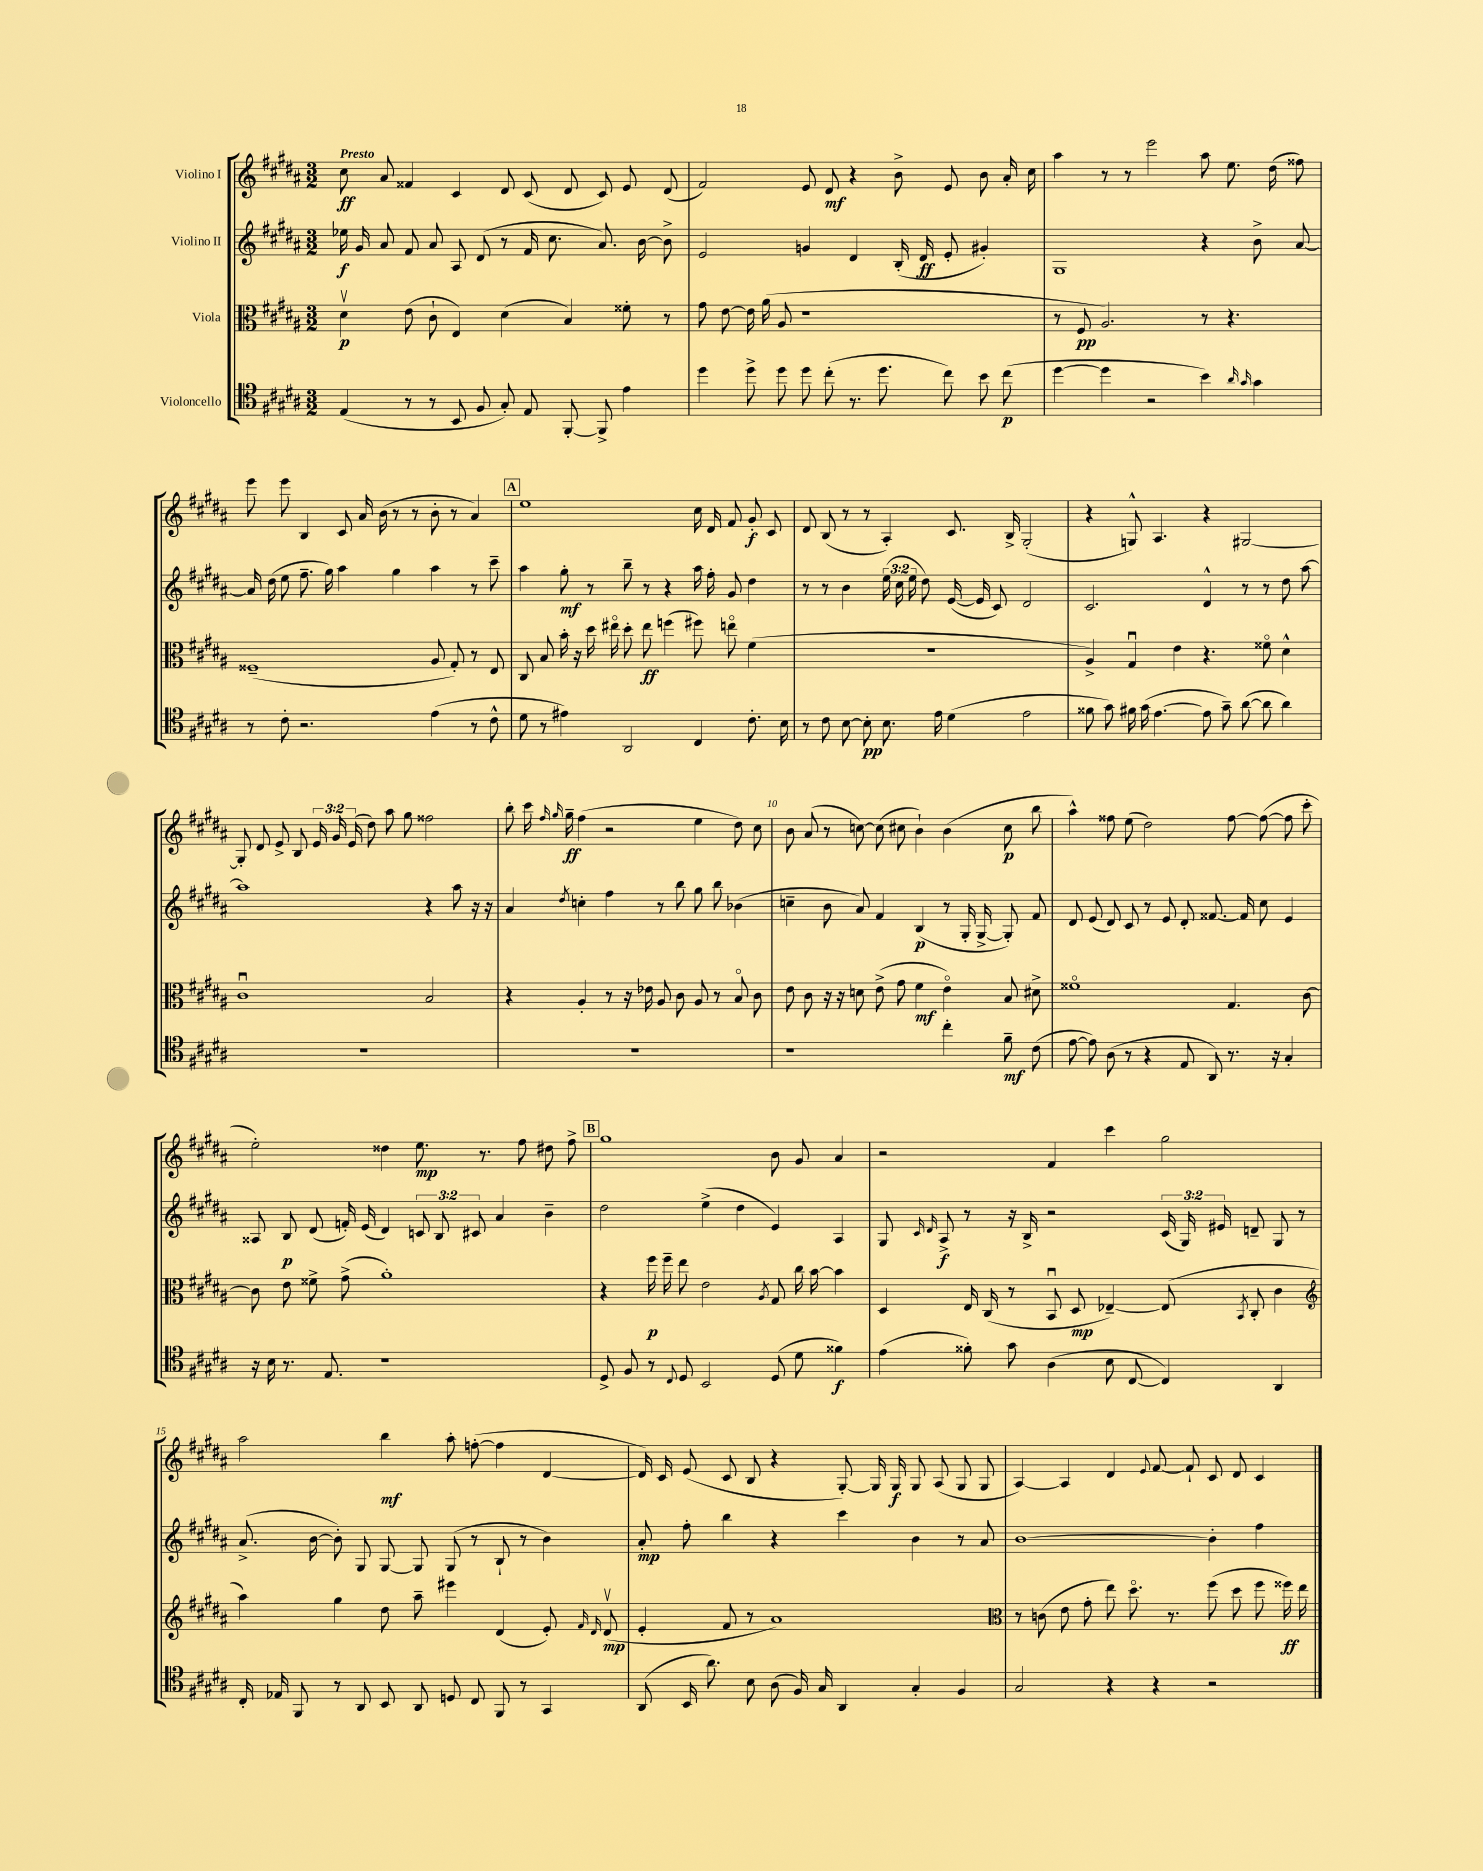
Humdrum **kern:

**kern	**kern	**kern	**kern
*staff4	*staff3	*staff2	*staff1
*clefC4	*clefC3	*clefG2	*clefG2
*k[f#c#g#d#a#]	*k[f#c#g#d#a#]	*k[f#c#g#d#a#]	*k[f#c#g#d#a#]
*M3/2	*M3/2	*M3/2	*M3/2
(4E/	4d#v\	16ee-\	8cc#\
.	.	16g#/	.
.	.	8a#/	8a#/
8r	(8e\	8f#/	4f##/
8r	8c#`\	8a#/	.
8BB/	4E/)	8A#/	4c#/
8F#/	.	(8d#/	.
8G#'/)	(4d#\	8r	8d#/
8E/	.	16f#/	(8c#/
.	.	8.cc#\	.
[8FF#'/	4B/)	.	8d#/
8FF#^/]	.	8.a#/)	8c#/)
4e\	8f##'\	.	8e/
.	.	[16b\	.
.	8r	8b^\]	(8d#/
=	=	=	=
4dd#\	8g#\	2e/	2f#/)
.	[8e\	.	.
8dd#^\	16e\]	.	.
.	(16a#\	.	.
8dd#\	8A#/	.	.
8dd#\	1r	4g/	8e/
(8cc#'\	.	.	8d#/
8.r	.	4d#/	4r
8.dd#\	.	.	.
.	.	(16B'/	8b^\
.	.	16d#/	.
8cc#\)	.	8e'/	8e/
8b\	.	4g#'/)	8b\
(8cc#\	.	.	16a#'/
.	.	.	16cc#\
=	=	=	=
[4dd#\	8r	1G#	4aa#\
.	8F#/	.	.
4dd#\]	2.A#/)	.	8r
.	.	.	8r
2r	.	.	2eee\
4b\)	8r	4r	8aa#\
.	4.r	.	8.ee\
16qqa#/	.	.	.
16qqg#/	.	.	.
4g#\	.	8b^\	.
.	.	.	(16dd#\
.	.	[8a#/	8ff##\)
=	=	=	=
8r	(1F##~	16a#/]	8eee\
.	.	(16dd#\	.
8c#'\	.	8ee\	8eee\
2.r	.	8.ff#~\	4B/
.	.	16gg#\)	.
.	.	4aa#\	8c#/
.	.	.	16a#/
.	.	.	(16b\
.	.	4gg#\	8r
.	.	.	8r
(4e\	8A#/	4aa#\	8b'\
.	8G#'/)	.	8r
8r	8r	8r	4a#/)
8c#^^\	8E/	8ccc#~\	.
=	=	=	=
8d#\	8C#/	4aa#\	1ee
8r	8B/	.	.
4e#\)	16b'\	8gg#'\	.
.	16r	.	.
.	16dd#\	8r	.
.	16ee#o\	.	.
2AA#/	8dd#'\	8bb~\	.
.	8ee#\	8r	.
.	(4ff\	4r	.
4C#/	8ff#\)	16aa#\	16cc#\
.	.	16ff#'\	16d#/
.	8eeo\	8g#/	8f#/
8.c#'\	(4f#\	4dd#\	8g#'/
.	.	.	8c#/
16B\	.	.	.
=	=	=	=
8r	1.r	8r	8d#/
8c#\	.	8r	(8B/
[8B\	.	4b\	8r
8B'\]	.	.	8r
8.B\	.	(24ee\	4A#'/)
.	.	24cc#\	.
.	.	24ee\	.
.	.	8dd#\)	.
16e\	.	.	.
(4d#\	.	([16e/	8.c#/
.	.	16e/]	.
.	.	8c#/)	.
.	.	.	16B^/
2e\	.	2d#/	(2G#'/
=	=	=	=
8f##\	4A#^/)	2.c#/	4r
8g#\)	.	.	.
16f#\	4G#u/	.	8G^^/)
(16g#\	.	.	.
[4.e\	.	.	4.A#/
.	4e\	.	.
8e\]	4.r	4d#^^/	4r
8g#~\)	.	.	.
([8a#\	.	8r	[2G#/
8a#\]	8f##o\	8r	.
4a#\)	4d#^^\	8dd#\	.
.	.	[8aa#\	.
=	=	=	=
1.r	1c#u	1aa#]	8G#'/]
.	.	.	8d#/
.	.	.	8e^/
.	.	.	8B/
.	.	.	24e/
.	.	.	24g#/
.	.	.	(24e/
.	.	.	8dd#\)
.	.	.	8aa#\
.	.	.	8gg#\
.	2B/	4r	2ff##\
.	.	8aa#\	.
.	.	16r	.
.	.	16r	.
=	=	=	=
1.r	4r	4a#/	8bb'\
.	.	.	16ccc#\
.	.	.	16qqff#/
.	.	.	16qqgg#/
.	.	.	16gg#~\
.	.	8qdd#/	.
.	4A#'/	4cc'\	(4ff#\
.	8r	4ff#\	2r
.	16r	.	.
.	16e-\	.	.
.	8A#/	8r	.
.	8c#\	8bb\	.
.	8A#/	8gg#\	4ee\
.	8r	8bb\	.
.	8Bo/	(4b-\	8dd#\)
.	8c#\	.	8cc#\
=	=	=	=
1r	8e\	4cc~\	8b\
.	8c#\	.	(8a#/
.	16r	8b\	8r
.	16r	.	.
.	8d\	8a#/)	[8cc\)
.	(8e^\	4f#/	(8cc\]
.	8g#\	.	8cc#\
.	4f#\	(4B/	4b`\)
4cc#'\	4eo\)	8r	(4b\
.	.	16G#'/	.
.	.	[16G#^/	.
8f#~\	8B/	8G#'/])	8cc#\
(8c#\	8d#^\	8f#/	8bb\
=	=	=	=
[8e\	1f##o	8d#/	4aa#^^\)
8e\])	.	(8e/	.
(8A#\	.	8d#/)	8ff##\
8r	.	8c#/	(8ee\
4r	.	8r	2dd#\)
.	.	8e/	.
8E/	.	8d#'/	.
8AA#/)	.	[8.f##/	.
8.r	4.G#/	.	[8ff##\
.	.	16f##/]	.
.	.	8cc#\	(8ff##\_
16r	.	.	.
4G#'/	.	4e/	8ff##\]
.	[8c#\	.	8ccc#'\
=	=	=	=
16r	8c#\]	8A##/	2ee'\)
16B\	.	.	.
8.r	8e\	8B/	.
.	8f##^\	(8d#/	.
8.E/	.	.	.
.	(8g#^\	16f'/)	.
.	.	(16e/	.
1r	1a#')	4d#/)	4dd##\
.	.	12c/	8.ee\
.	.	12B/	.
.	.	12c#/	.
.	.	.	8.r
.	.	4a#/	.
.	.	.	8ff#\
.	.	4b~\	8dd#\
.	.	.	8ff#^\
=	=	=	=
8D#^/	4r	2dd#\	1gg#
8F#/	.	.	.
8r	16ff#\	.	.
.	16ff#~\	.	.
8qqC#/	.	.	.
8D#/	8ee\	.	.
2BB/	2e\	(4ee^\	.
.	.	4dd#\	.
.	8qA#/	.	.
(8D#/	8G#/	4e/)	8b\
8d#\	16cc#\	.	8g#/
.	[16b\	.	.
4f##\)	4b\]	4A#/	4a#/
=	=	=	=
(4e\	4D#/	8G#/	2r
.	.	16qqc#/	.
.	.	16qqd#/	.
.	.	8A#^/	.
8f##'\)	16E/	8r	.
.	(16C#/	.	.
8g#\	8r	16r	.
.	.	16B^/	.
(4A#\	8BBu/	2r	4f#/
.	8D#/	.	.
8B\	[4E-~/)	.	4ccc#\
[8C#/	.	.	.
4C#/])	(8E-/]	(24c#/	2gg#\
.	.	24G#/)	.
.	.	24e#/	.
.	8qBB/	.	.
.	8C#'/	8d~/	.
4AA#/	4c#\	8G#/	.
.	.	8r	.
=	=	=	=
*	*clefG2	*	*
16C#'/	4aa#\)	(8.a#^/	2aa#\
16E-/	.	.	.
8FF#/	.	.	.
.	.	[16b\	.
8r	4gg#\	8b'\])	.
8AA#/	.	8G#/	.
8BB/	8dd#\	[8G#/	4bb\
8AA#/	8aa#~\	8G#/]	.
8D/	4eee#\	(8G#/	8aa#'\
8C#/	.	8r	([8ff'\
8FF#/	(4d#/	8B`/	4ff\]
8r	.	8r	.
4GG#/	8e'/)	4b\)	[4d#/
.	16qqf#/	.	.
.	16qqd#/	.	.
.	(8d#v/	.	.
=	=	=	=
(8AA#/	4e'/	8a#'/	16d#/])
.	.	.	16c#/
16BB/	.	8ff#'\	(8e/
8.a#\)	.	.	.
.	8f#/	4bb\	8c#/
8B\	8r	.	8B/
(8A#\	1a#)	4r	4r
16F#/)	.	.	.
16G#/	.	.	.
4AA#/	.	4ccc#\	[8G#'/)
.	.	.	16G#/]
.	.	.	16G#/
4G#'/	.	4b\	8G#/
.	.	.	(8A#/
4F#/	.	8r	8G#/
.	.	8a#/	8G#/
=	=	=	=
*	*clefC3	*	*
2G#/	8r	[1b	[4A#/)
.	(8c\	.	.
.	8e\	.	4A#/]
.	8g#'\	.	.
4r	8ee\)	.	4d#/
.	8.dd#o\	.	.
.	.	.	8qqe/
4r	.	.	[8f#/
.	8.r	.	.
.	.	.	8f#`/]
2r	(8ff#\	4b'\]	8c#/
.	8dd#\	.	8d#/
.	8ff#\	4ff#\	4c#/
.	16ff##\)	.	.
.	16ee\	.	.
==	==	==	==
*-	*-	*-	*-
